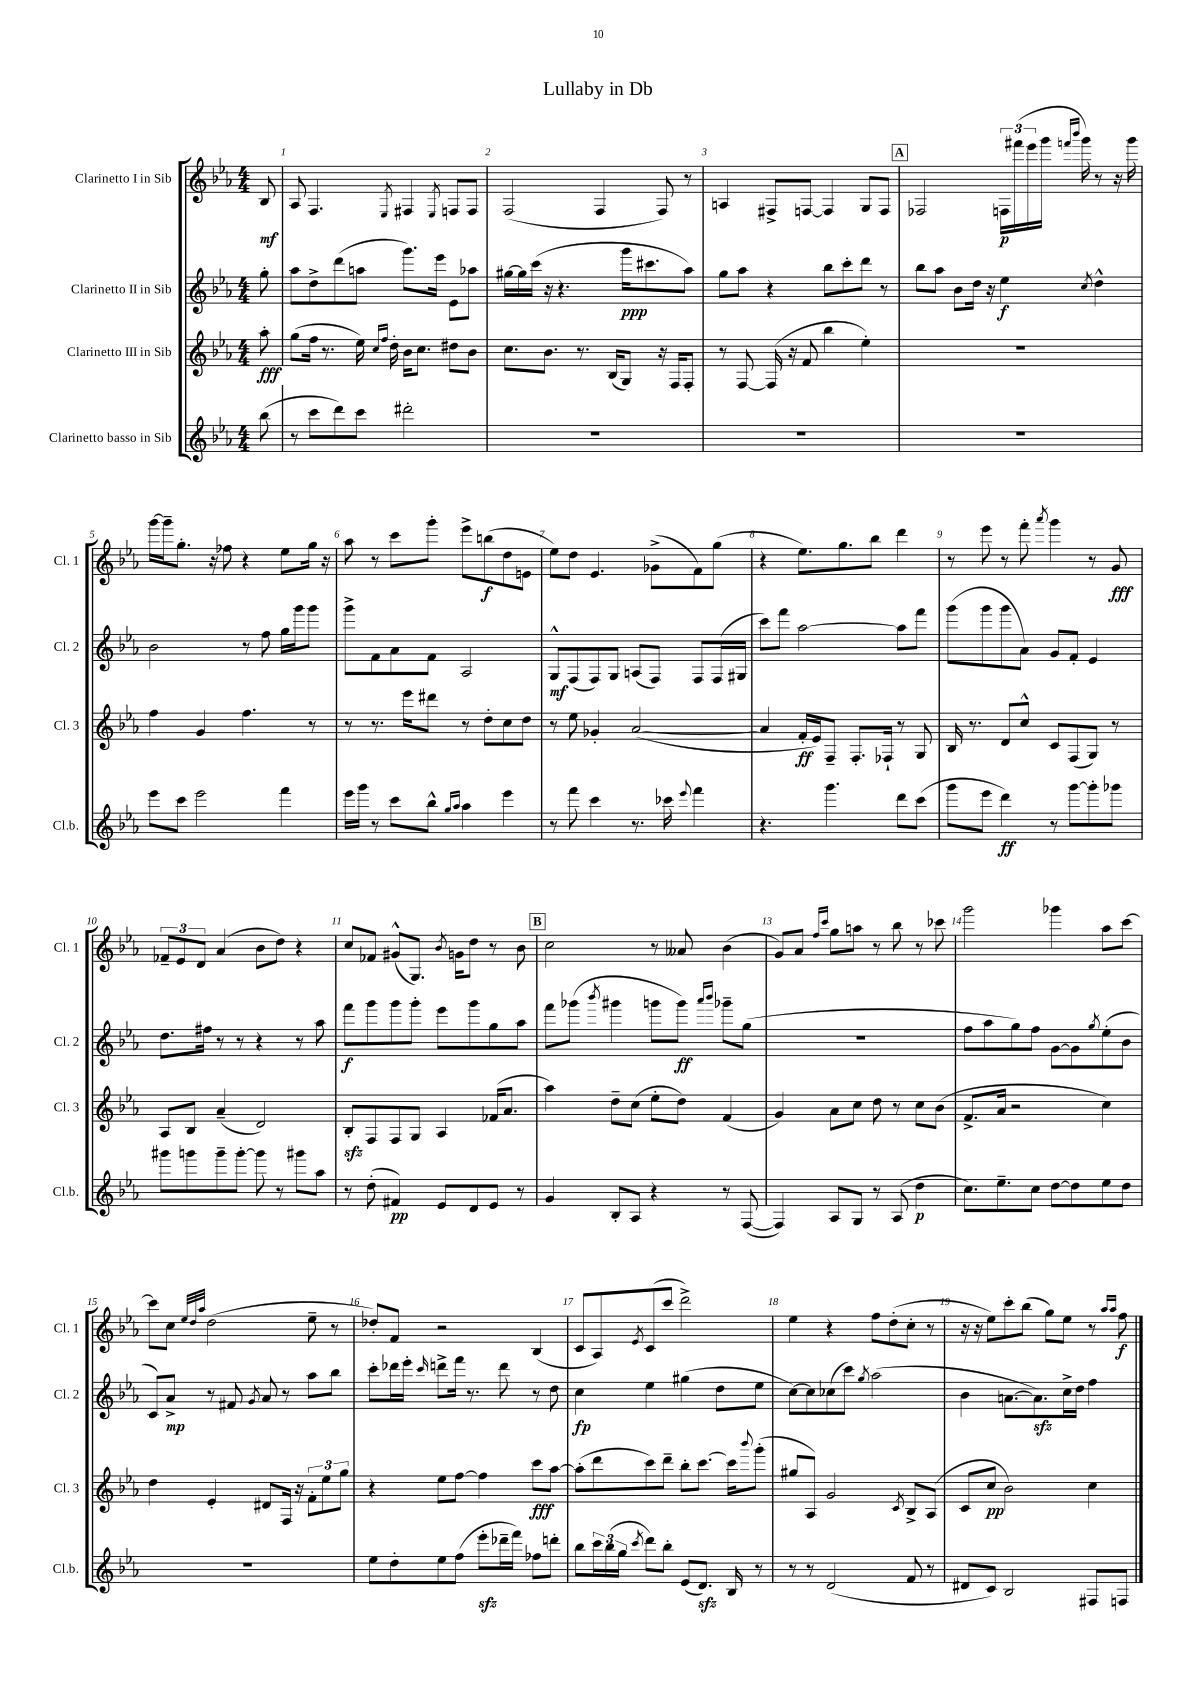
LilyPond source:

\header { title = "Lullaby in Db" }
<<
\new StaffGroup <<
\new Staff = "s0" \with { instrumentName = "Clarinetto I in Sib" shortInstrumentName = "Cl. 1" } {
    \clef treble \key ees \major \numericTimeSignature \time 4/4 \partial 8
    bes8\mf |
    aes8 f4. \acciaccatura { ees8 } fis4 \acciaccatura { ees8 } f8 f8 |
    f2( f4 f8) r8 |
    a4 fis8-> f8~ f4 g8 f8 |
    \mark \markup { \box "A" } fes2 \tuplet 3/2 { f16\p fis'''16( ees'''16 } g'''16 \grace { f'''16 bes'''16 } g'''16) r8 r16 g'''16 |
    g'''16~ g'''16-- g''8.-. r16 fes''8 r4 ees''8 g''16 r16 |
    aes''8 r8 c'''8 g'''8-. ees'''8-> b''8\f( d''8 e'8 |
    ees''8) d''8 ees'4. ges'8->( f'8) g''8( |
    r4 ees''8.) g''8. bes''8 d'''4 |
    r8 ees'''8 r8 f'''8-. \acciaccatura { aes'''8 } g'''4 r8 g'8\fff |
    \tuplet 3/2 { fes'8-- ees'8 d'8 } aes'4( bes'8 d''8) r4 |
    c''8 fes'8 gis'8-^( g8.) \acciaccatura { bes'8 } g'16 d''8 r8 bes'8 |
    \mark \markup { \box "B" } c''2 r8 aeses'8 bes'4( |
    g'8) aes'8 \grace { f''16 c'''16 } g''8 a''8 r8 bes''8 r8 ces'''8 |
    g'''2 ges'''4 aes''8 c'''8~ |
    c'''8 c''8 \grace { ees''32 d''32 aes''32 } d''2( ees''8-- r8 |
    des''8-.) f'8 r2 bes4( |
    c'8 aes8) \acciaccatura { ees'8 } c'8( c'''8 d'''2->) |
    ees''4 r4 f''8 d''8-.( c''8-. r8 |
    r16 r16 ees''8) c'''8-. bes''8( g''8) ees''8 r8 \grace { aes''16 aes''16 } f''8\f \bar "|." |
}
\new Staff = "s1" \with { instrumentName = "Clarinetto II in Sib" shortInstrumentName = "Cl. 2" } {
    \clef treble \key ees \major \numericTimeSignature \time 4/4 \partial 8
    g''8-. |
    aes''8 d''8-> d'''8( a''8 g'''8.) ees'''16 ees'8 aes''8 |
    gis''16~ gis''16 c'''16( r16 r4. g'''16\ppp cis'''8. aes''8) |
    g''8 aes''8 r4 bes''8 c'''8-. d'''8 r8 |
    \mark \markup { \box "A" } bes''8 aes''8 bes'8 d''16 r16 ees''4\f \acciaccatura { c''8 } d''4-^ |
    bes'2 r8 f''8 g''16 g'''16 g'''8 |
    g'''8-> f'8 aes'8 f'8 aes2 |
    g8-^\mf f8( f8) g8 a8( f8) f8 f16( gis16 |
    c'''8) f'''8 aes''2~ aes''8 f'''8 |
    g'''8( g'''8 g'''8 aes'8) g'8 f'8-. ees'4 |
    d''8. fis''16 r8 r8 r4 r8 aes''8 |
    f'''8\f g'''8 g'''8 g'''8-. ees'''8 g'''8 g''8 aes''8 |
    \mark \markup { \box "B" } f'''8 ges'''8( \acciaccatura { bes'''8 } gis'''4 g'''8 g'''8\ff) \grace { aes'''16 bes'''16 } ges'''8-- g''8( |
    R1 |
    f''8 aes''8 g''8) f''8 g'8~ g'8 \acciaccatura { g''8 } ees''8-.( bes'8 |
    c'8) aes'8->\mp r8 fis'8 \acciaccatura { g'8 } aes'8 r8 aes''8 bes''8 |
    c'''8-. des'''16 ees'''16-. \grace { c'''16 } d'''8-> f'''16 r8. d'''8 r8 d''8 |
    c''4\fp ees''4 gis''4( d''8 ees''8 |
    c''8~) c''8 ces''8( c'''8) \acciaccatura { g''8 } aes''2( |
    bes'4 a'8.~ a'8.\sfz) c''16-> d''16 f''4 \bar "|." |
}
\new Staff = "s2" \with { instrumentName = "Clarinetto III in Sib" shortInstrumentName = "Cl. 3" } {
    \clef treble \key ees \major \numericTimeSignature \time 4/4 \partial 8
    aes''8-.\fff |
    g''8( f''16 r8. ees''16) \grace { c''16 f''16 } d''16-. bes'16 c''8. dis''8 bes'8 |
    c''8. bes'8. r8. bes16( g8) r16 f16 f8-. |
    r8 f8~ f16( r16 f'8 bes''4 ees''4-.) |
    \mark \markup { \box "A" } R1 |
    f''4 g'4 f''4. r8 |
    r8 r8. ees'''16 dis'''8 r8 d''8-. c''8 d''8 |
    r8 ees''8 ges'4-. aes'2~( |
    aes'4 f'16-.\ff ees'16) f8-- f8.-. fes16-! r8 g8 |
    bes16 r8. d'8 c''8-^ c'8 f8( g8) r8 |
    aes8 bes8 aes'4--( d'2) |
    bes8-.\sfz f8 f8 g8 aes4 fes'16( aes'8. |
    \mark \markup { \box "B" } aes''4) d''8-- c''8( ees''8-. d''8) f'4( |
    g'4) aes'8 c''8 d''8 r8 c''8 bes'8( |
    f'8.-> aes'16 r2 c''4) |
    d''4 ees'4-. dis'8 f16 r16 \tuplet 3/2 { f'8-. ees''8 g''8 } |
    r4 ees''8 f''8~ f''4 c'''8\fff aes''8~ |
    aes''8-.( d'''8 c'''8) d'''8-- bes''8-. c'''8.~ c'''16 \appoggiatura { bes'''8 } g'''8-.( |
    gis''8 aes8) g'2 \acciaccatura { c'8 } bes8-> aes8( |
    c'8 c''8\pp bes'2) c''4 \bar "|." |
}
\new Staff = "s3" \with { instrumentName = "Clarinetto basso in Sib" shortInstrumentName = "Cl.b." } {
    \clef treble \key ees \major \numericTimeSignature \time 4/4 \partial 8
    bes''8( |
    r8 c'''8 d'''8) c'''8 dis'''2-. |
    R1 |
    R1 |
    \mark \markup { \box "A" } R1 |
    ees'''8 c'''8 ees'''2 f'''4 |
    ees'''16 g'''16 r8 c'''8 bes''8-^ \grace { g''16 aes''16 } aes''4 ees'''4 |
    r8 f'''8 c'''4 r8. ces'''16 \appoggiatura { ees'''8 } f'''4 |
    r4. g'''4. d'''8 c'''8( |
    g'''8 ees'''8 d'''4\ff) r8 g'''8~ g'''8-. ges'''8 |
    gis'''8 g'''8 g'''8-- g'''8~-. g'''8 r8 gis'''8 aes''8 |
    r8 d''8-.( fis'4\pp) ees'8 d'8 ees'8 r8 |
    \mark \markup { \box "B" } g'4 bes8-. aes8 r4 r8 f8~( |
    f4) aes8 g8 r8 aes8( d''4\p |
    c''8.) ees''8.-- c''8 d''8~ d''8 ees''8 d''8 |
    R1 |
    ees''8 d''8-. ees''8 f''8( ees'''8-.\sfz des'''16-- f'''16) fes''8 d'''8-. |
    bes''8 \tuplet 3/2 { c'''16 bes''16( g''16 } \acciaccatura { c'''8 } d'''8) bes''8-. ees'8( d'8.\sfz) bes16 r8 |
    r8 r8 d'2( f'8 r8 |
    dis'8 c'8) bes2 fis8 f8 \bar "|." |
}
>>
>>
\layout { \context { \Score \override BarNumber.break-visibility = ##(#f #t #t) barNumberVisibility = #all-bar-numbers-visible } }
